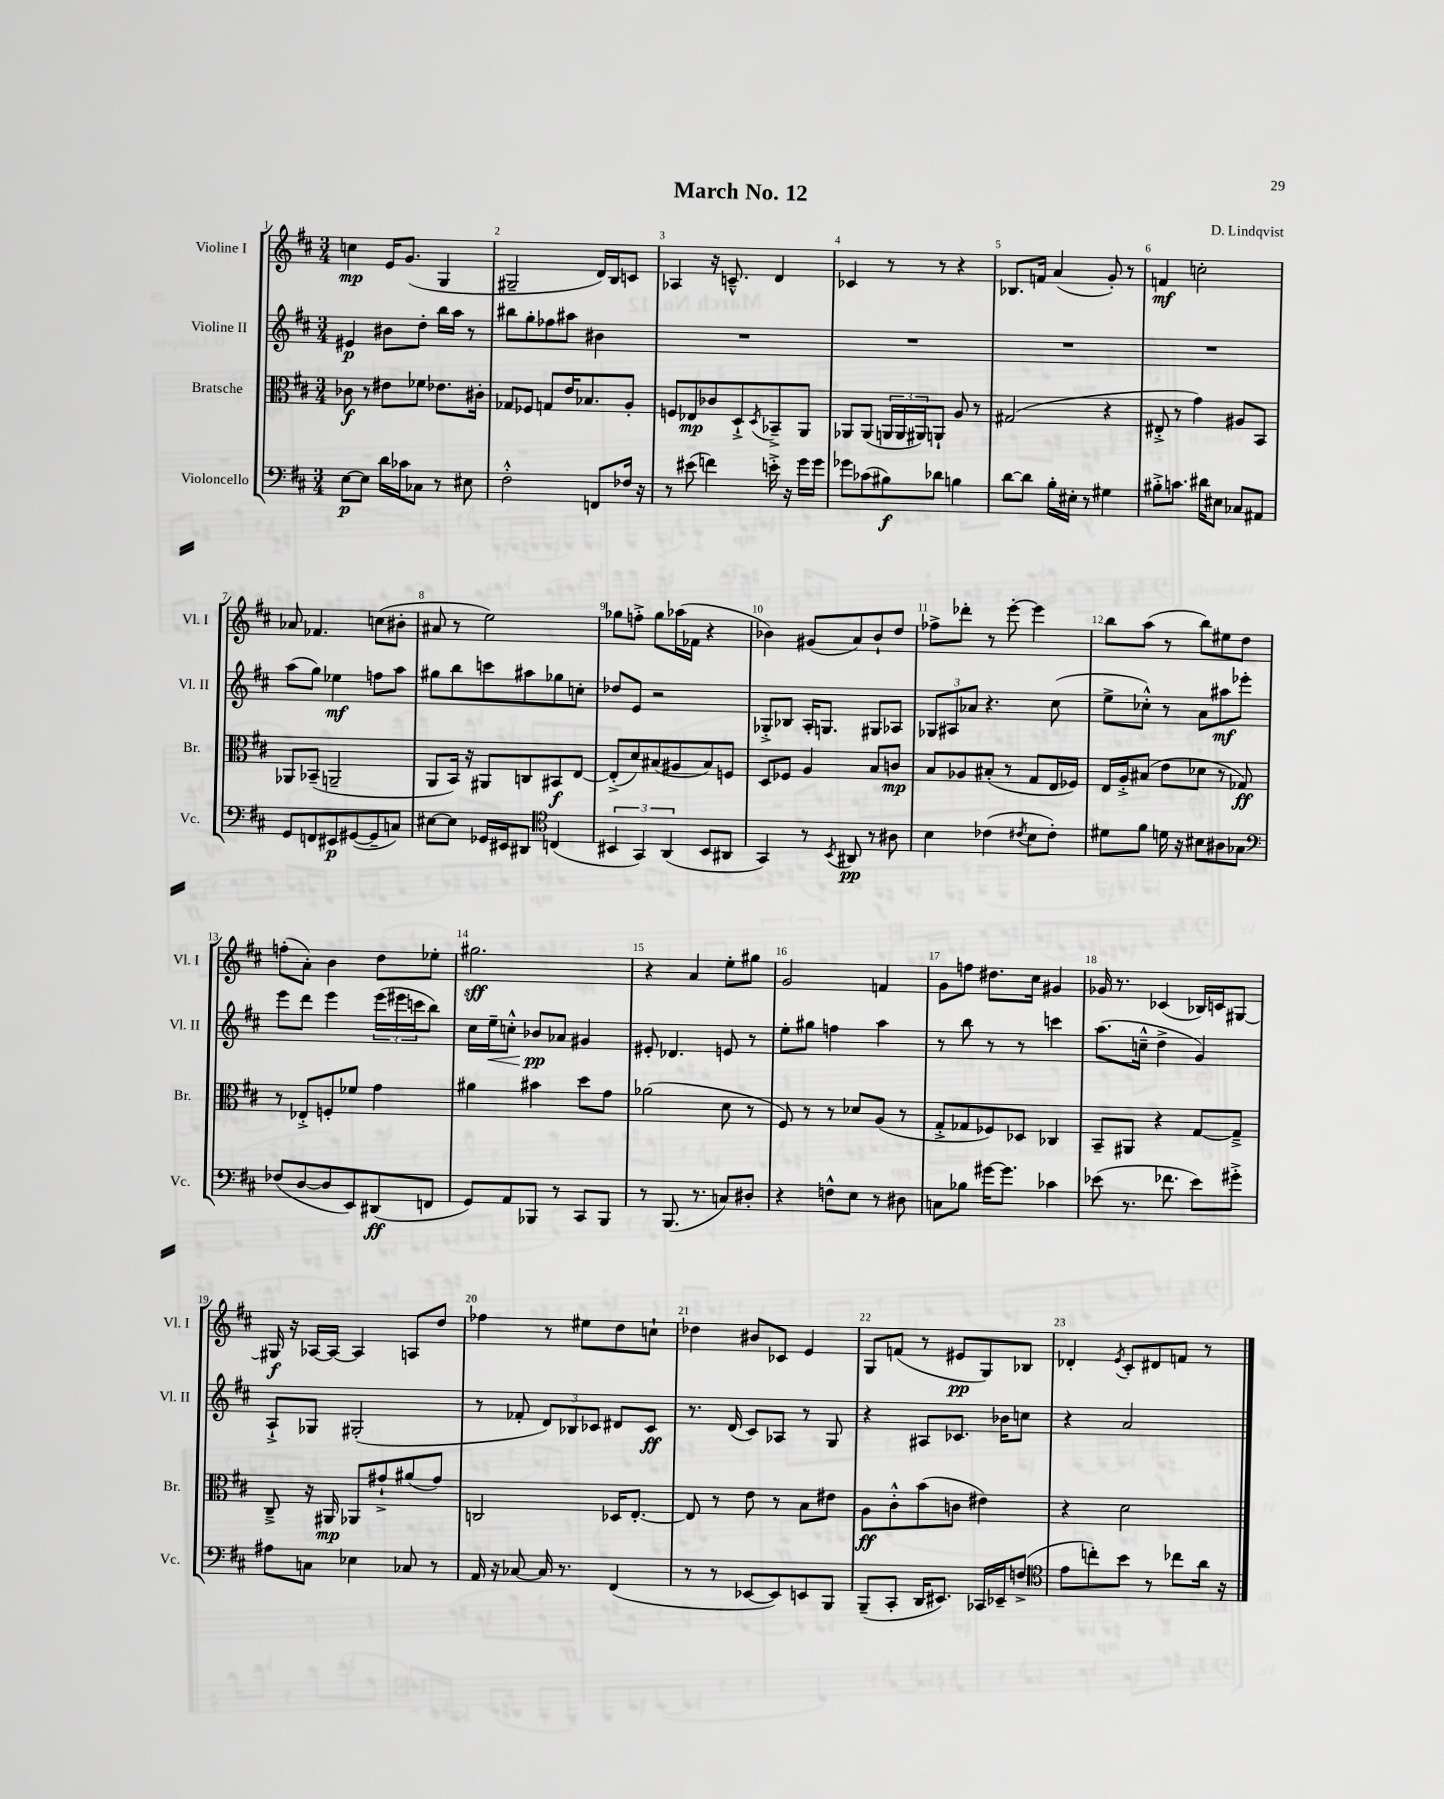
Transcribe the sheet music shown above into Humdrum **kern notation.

**kern	**kern	**kern	**kern
*staff4	*staff3	*staff2	*staff1
*clefF4	*clefC3	*clefG2	*clefG2
*k[f#c#]	*k[f#c#]	*k[f#c#]	*k[f#c#]
*M3/4	*M3/4	*M3/4	*M3/4
[8E	8c-	4e#	4cc
8E]	8r	.	.
16d	8e#	8b#	16e
16c-	.	.	(8.g
8C-	8f-	8dd'	.
8r	8.e-	16bb	4G
.	.	16aa	.
8E#	.	8r	.
.	16c#'	.	.
=	=	=	=
2F#'^^	8G-	8bb#	2G#~
.	8F-	8gg'	.
.	8G	8ff-	.
.	16e	8aa#	.
.	8.B-	.	.
8FF	.	4b#	16d)
.	.	.	16B
16F-	8A'	.	8c
16r	.	.	.
=	=	=	=
8r	8F	2.r	4A-
(8e#	8E-	.	.
4f)	8c-	.	16r
.	.	.	8.c~^^
.	8D`^	.	.
.	8qD	.	.
16e'^	8BB-~^	.	4d
16r	.	.	.
16g	8AA	.	.
16g	.	.	.
=	=	=	=
8g-	8AA-	2.r	4c-
(8c-	(8AA-	.	.
8B#)	24AA	.	8r
.	24AA	.	.
.	24AA#)	.	.
8d-	8AA`	.	8r
4B	8A	.	4r
.	8r	.	.
=	=	=	=
[8d	(2G#	2.r	8.B-
8d]	.	.	.
.	.	.	16f
16B'	.	.	(4a
16E#'	.	.	.
8r	.	.	.
4G#	4r	.	8g')
.	.	.	8r
=	=	=	=
8B#'^	8E#'^	2.r	4f
8.c	8r	.	.
.	4g)	.	2cc'
16d#	.	.	.
8E#	.	.	.
8C-	8A#	.	.
8AA#	8BB	.	.
=	=	=	=
8GG	8AA-	(8aa	8a-
8FF	(8BB-~	8gg)	4.f-
8EE#	2AA~	4ee-	.
([8GG#	.	.	.
8GG#~]	.	8ff	(8cc
8C)	.	8aa	8b#'
=	=	=	=
[8E#	8AA	8gg#	8a#
8E#]	16BB)	8bb	8r
.	16r	.	.
16GG-	8AA#	8ccc	2ee)
16EE#	.	.	.
8DD#	8C	8aa#	.
*clefC4	*	*	*
(4C	8BB#	8gg-	.
.	[8E	8cc'	.
=	=	=	=
6BB#	(8E'^]	8dd-	8gg-
.	8d)	8e	8ff'^
6GG)	.	.	.
.	(8B#	2r	8gg-
(6AA	.	.	.
.	8A#	.	(16aa-
.	.	.	16f-
8BB#	8B#)	.	4r
8AA#	8F	.	.
=	=	=	=
4GG)	8D	8G-'^	4b-)
.	8F-	8B-	.
8r	4A	16A'	(8g#
.	.	8.G	.
8qBB	.	.	.
8AA#	.	.	8a)
8r	8B	8G#	8b-`
8A#	8c	8A-	8dd
=	=	=	=
4B	8B	12G-	8ff-^
.	.	12A#	.
.	8A-	.	8ddd-'
.	.	12a-	.
(4c-	(8B#'	4.r	8r
.	8r	.	[8eee'
8qc#	.	.	.
8B	8G	.	4eee]
8c#')	16E	(8cc#	.
.	16F-)	.	.
=	=	=	=
8d#	16E	8ee^	8bb
.	16A'^	.	.
8f#	(8B#	8cc-'^^)	(8aa
16d	8e	8r	8r
16r	.	.	.
8B#	8d-	8a	8bb)
8A#	8r	8aa#	8ee#
8G-	8G-)	8eee-'	8dd
=	=	=	=
*clefF4	*	*	*
(8F-	8r	8eee	(8ff'
[8D	8E-'^	8ddd	8a')
8D]	8F'	4eee	4b
8EE)	8f-	.	.
(8DD#	4g	(24eee	8dd
.	.	24eee#	.
.	.	24ccc	.
8FF	.	8bb)	8ee-'
=	=	=	=
8GG)	4a#	16cc#	2.gg#
.	.	16ee~	.
8AA	.	8cc'^^	.
8BBB-	4b#	8b-	.
8r	.	8a-	.
8CC#	8dd	4g#	.
8BBB-	8g	.	.
=	=	=	=
8r	(2a-	8e#'	4r
(8.BBB	.	4.d-	.
.	.	.	4a
8.r	.	.	.
8C)	8d	8e	8ee'
8D#'	8r	8r	8gg#
=	=	=	=
4r	8F#)	8ee'	2g
.	8r	8gg#	.
8F^^	8r	4ff	.
8E	8d-	.	.
8r	(8A	4aa	4f
8D#	8r	.	.
=	=	=	=
8C	8G'^	8r	8g
8B-	8G-	8bb	8ff
[16g#	8F-)	8r	8.dd#
8.g#]	.	.	.
.	8D-	8r	.
.	.	.	16cc#
4c-	4C-	4ccc	4g#
=	=	=	=
(8e-	8BB~	(8.aa	16g-
.	.	.	8.r
8.r	8AA#	.	.
.	.	16cc~^^	.
.	4r	4dd^	(4c-
8.f-	.	.	.
8e-)	[8G	4g)	16B-)
.	.	.	16c
8g#'^	8G~^]	.	[8G#
=	=	=	=
8A#	8C#~^	8A`^	16G#]
.	.	.	16r
8C	16r	8G-	[16A-
.	16AA#	.	16A-_
4E-	8AA-	(2G#'	4A-]
.	8g#`^	.	.
8C-	(8a#	.	8A
8r	8g#)	.	8dd
=	=	=	=
16AA	2C	8r	4ff-
16r	.	.	.
[8C-	.	8f-'	.
16C-]	.	12d)	8r
8.r	.	.	.
.	.	12B-	.
.	.	.	8ee#
.	.	12c-	.
(4FF#	16D-	8d#	8dd
.	[8.E'	.	.
.	.	8c-	8cc`
=	=	=	=
8r	8E]	8.r	4dd-
8r	8r	.	.
.	.	(16d	.
[8EE-	8e	8c#)	8b#
8EE-])	8r	8A-	8c-
8EE	8B	8r	4e
8BBB	8e#	8G	.
=	=	=	=
(8BBB~	8A	4r	8G
8CC#'	8c#'^^	.	(8f
16DD	(8b	8A#	8r
8.EE#)	.	.	.
.	8c	8.c-	8e#
16CC-	4e#)	.	8G)
16EE-~	.	16b-	.
(8F^	.	8cc	8B-
=	=	=	=
*clefC4	*	*	*
8e	4r	4r	4d-'
8cc')	.	.	.
.	.	.	8qe
8b	2d	2a	8c#'
8r	.	.	8d#
8cc-	.	.	8f
16a	.	.	8r
16r	.	.	.
==	==	==	==
*-	*-	*-	*-
